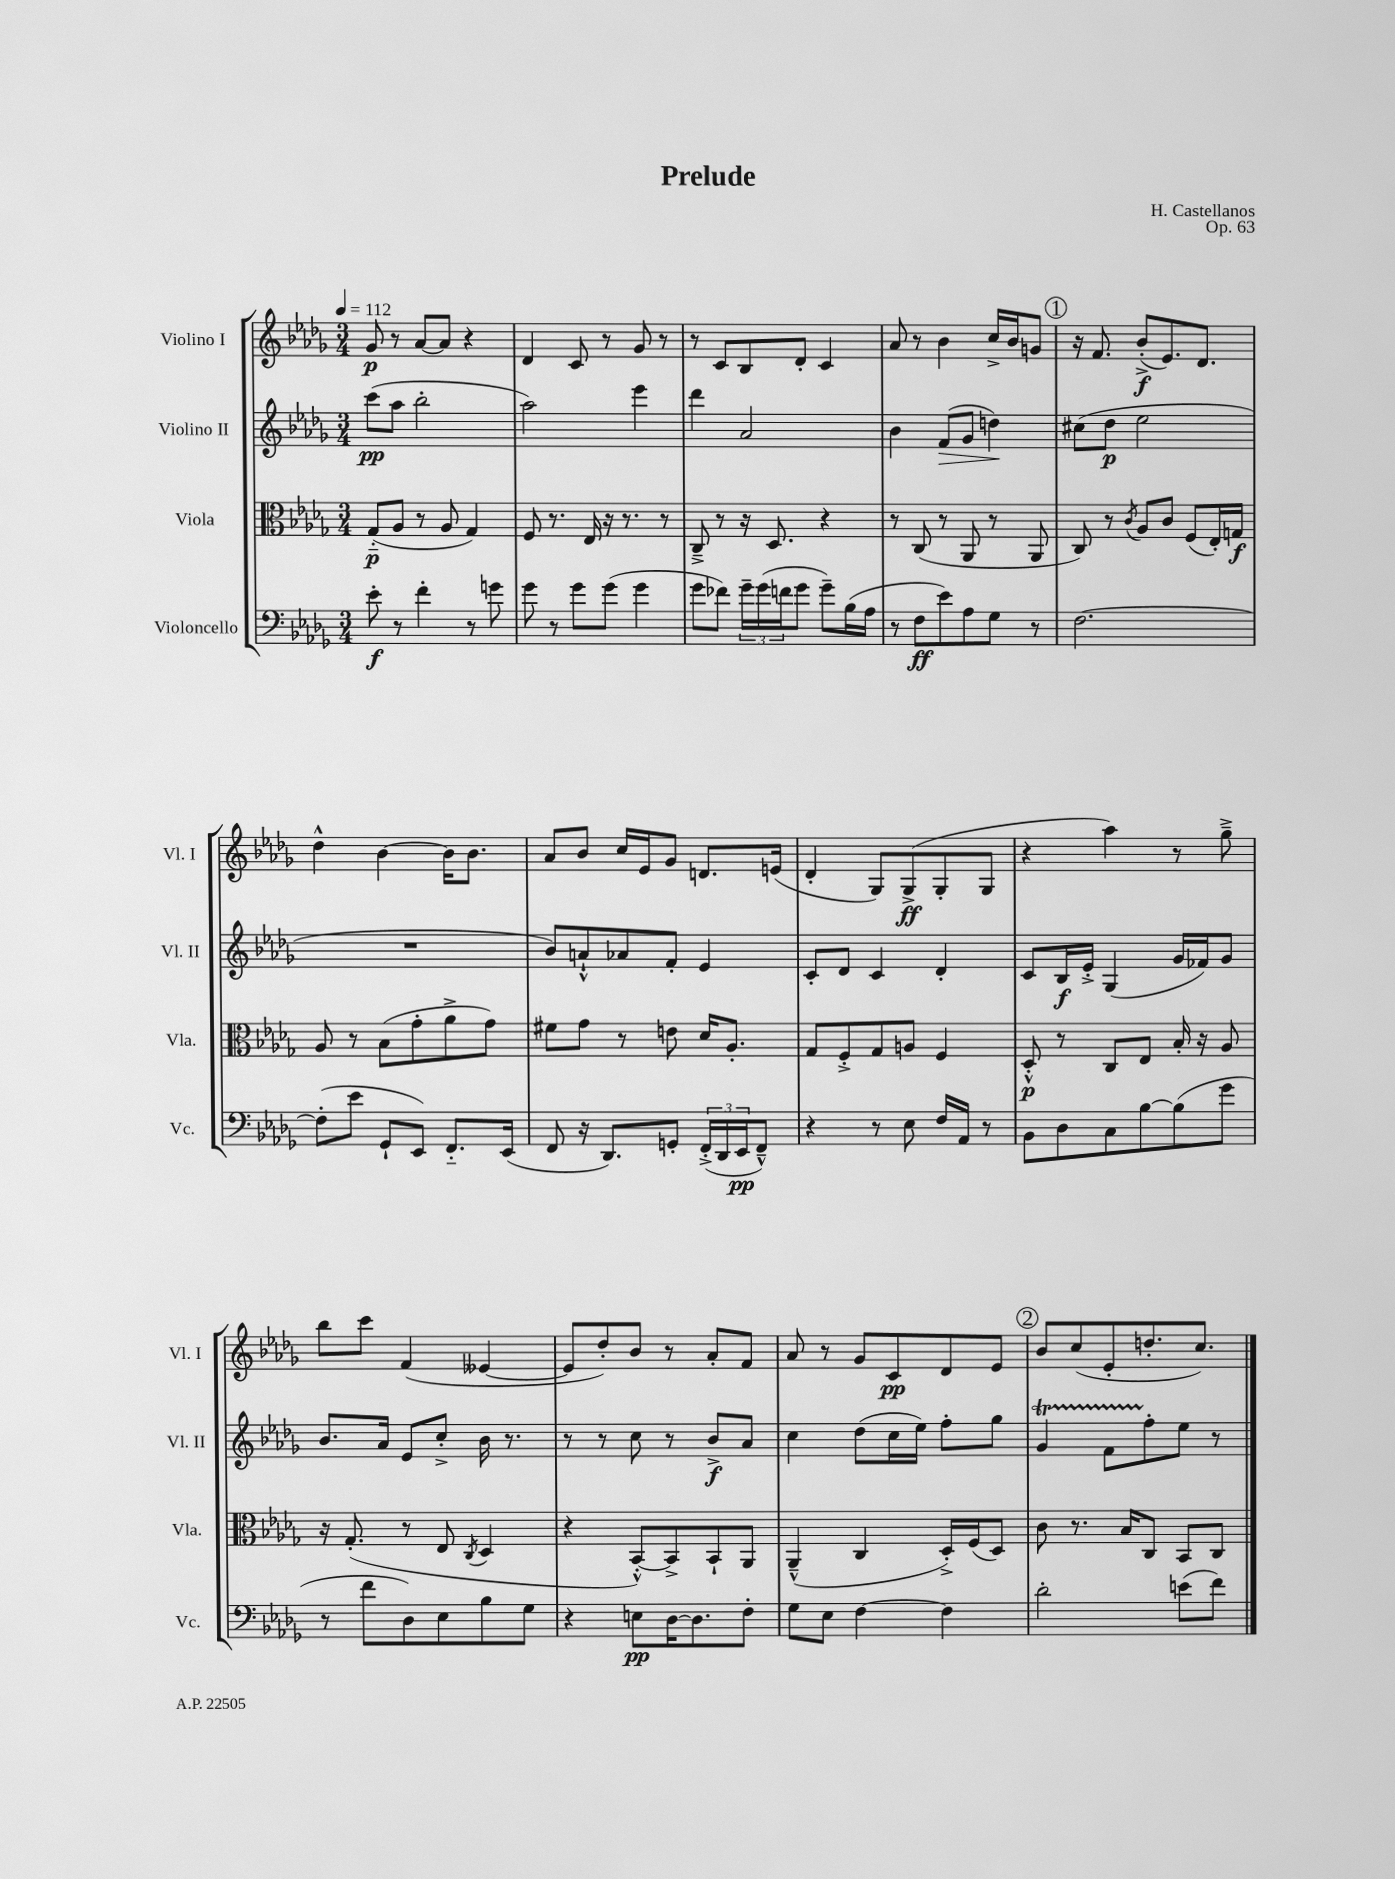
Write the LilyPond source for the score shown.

\header { title = "Prelude" composer = "H. Castellanos" opus = "Op. 63" }
<<
\new StaffGroup <<
\new Staff = "s0" \with { instrumentName = "Violino I" shortInstrumentName = "Vl. I" } {
    \clef treble \key des \major \numericTimeSignature \time 3/4 \tempo 4 = 112
    ges'8\p r8 aes'8~ aes'8 r4 |
    des'4 c'8 r8 ges'8 r8 |
    r8 c'8 bes8 des'8-. c'4 |
    aes'8 r8 bes'4 c''16-> bes'16 g'8 |
    \mark \markup { \circle "1" } r16 f'8. bes'8-.->\f( ees'8.) des'8. |
    des''4-^ bes'4~ bes'16 bes'8. |
    aes'8 bes'8 c''16 ees'16 ges'8 d'8. e'16( |
    des'4-. ges8) ges8->\ff( ges8-. ges8 |
    r4 aes''4) r8 ges''8---> |
    bes''8 c'''8 f'4( eeses'4~ |
    eeses'8 des''8-.) bes'8 r8 aes'8-. f'8 |
    aes'8 r8 ges'8 c'8\pp des'8 ees'8 |
    \mark \markup { \circle "2" } bes'8 c''8( ees'8-. d''8.-. c''8.) \bar "|." |
}
\new Staff = "s1" \with { instrumentName = "Violino II" shortInstrumentName = "Vl. II" } {
    \clef treble \key des \major \numericTimeSignature \time 3/4
    c'''8\pp( aes''8 bes''2-. |
    aes''2) ees'''4 |
    des'''4 aes'2 |
    bes'4 f'8\>( ges'8 d''4\!) |
    \mark \markup { \circle "1" } cis''8( des''8\p ees''2 |
    R2. |
    bes'8) a'8-!-^ aes'8 f'8-. ees'4 |
    c'8-. des'8 c'4 des'4-. |
    c'8 bes16\f ees'16-.-> ges4( ges'16 fes'16) ges'8 |
    bes'8. aes'16 ees'8 c''8-.-> bes'16 r8. |
    r8 r8 c''8 r8 bes'8->\f aes'8 |
    c''4 des''8( c''16 ees''16) f''8-. ges''8 |
    \mark \markup { \circle "2" } ges'4\startTrillSpan f'8 f''8-.\stopTrillSpan ees''8 r8 \bar "|." |
}
\new Staff = "s2" \with { instrumentName = "Viola" shortInstrumentName = "Vla." } {
    \clef alto \key des \major \numericTimeSignature \time 3/4
    ges8-_\p( aes8 r8 aes8 ges4) |
    f8 r8. ees16 r16 r8. r8 |
    c8---> r8 r16 des8. r4 |
    r8 c8( r8 aes,8 r8 aes,8 |
    \mark \markup { \circle "1" } c8) r8 \acciaccatura { c'8 } aes8 c'8 f8( ees16-.) g16\f |
    aes8 r8 bes8( ges'8-. aes'8-> ges'8) |
    fis'8 ges'8 r8 e'8 des'16 aes8.-. |
    ges8 f8-.-> ges8 a8 f4 |
    des8-.-^\p r8 c8 ees8 bes16-. r16 aes8 |
    r16 ges8.-.( r8 ees8 \acciaccatura { c8 } des4 |
    r4 bes,8~-.-^) bes,8-> bes,8-! aes,8 |
    aes,4---^( c4 des16-.->) f16( des8) |
    \mark \markup { \circle "2" } c'8 r8. bes16 c8 bes,8 c8 \bar "|." |
}
\new Staff = "s3" \with { instrumentName = "Violoncello" shortInstrumentName = "Vc." } {
    \clef bass \key des \major \numericTimeSignature \time 3/4
    ees'8-.\f r8 f'4-. r8 g'8 |
    ges'8 r8 ges'8 ges'8( ges'4 |
    ges'8 fes'8) \tuplet 3/2 { ges'16-- ges'16( f'16 } ges'8 ges'8--) bes16( aes16 |
    r8 f8\ff ees'8) aes8 ges8 r8 |
    \mark \markup { \circle "1" } f2.~ |
    f8-.( ees'8 ges,8-! ees,8) f,8.-_ ees,16( |
    f,8 r16 des,8.) g,8-. \tuplet 3/2 { f,16-.->( des,16 ees,16\pp } f,8---^) |
    r4 r8 ees8 f16 aes,16 r8 |
    bes,8 des8 c8 bes8~ bes8( ges'8 |
    r8 f'8 des8) ees8 bes8 ges8 |
    r4 e8\pp des16~ des8. f8-. |
    ges8 ees8 f4~ f4 |
    \mark \markup { \circle "2" } des'2-. e'8( f'8) \bar "|." |
}
>>
>>
\layout { \context { \Score \remove "Bar_number_engraver" } }
